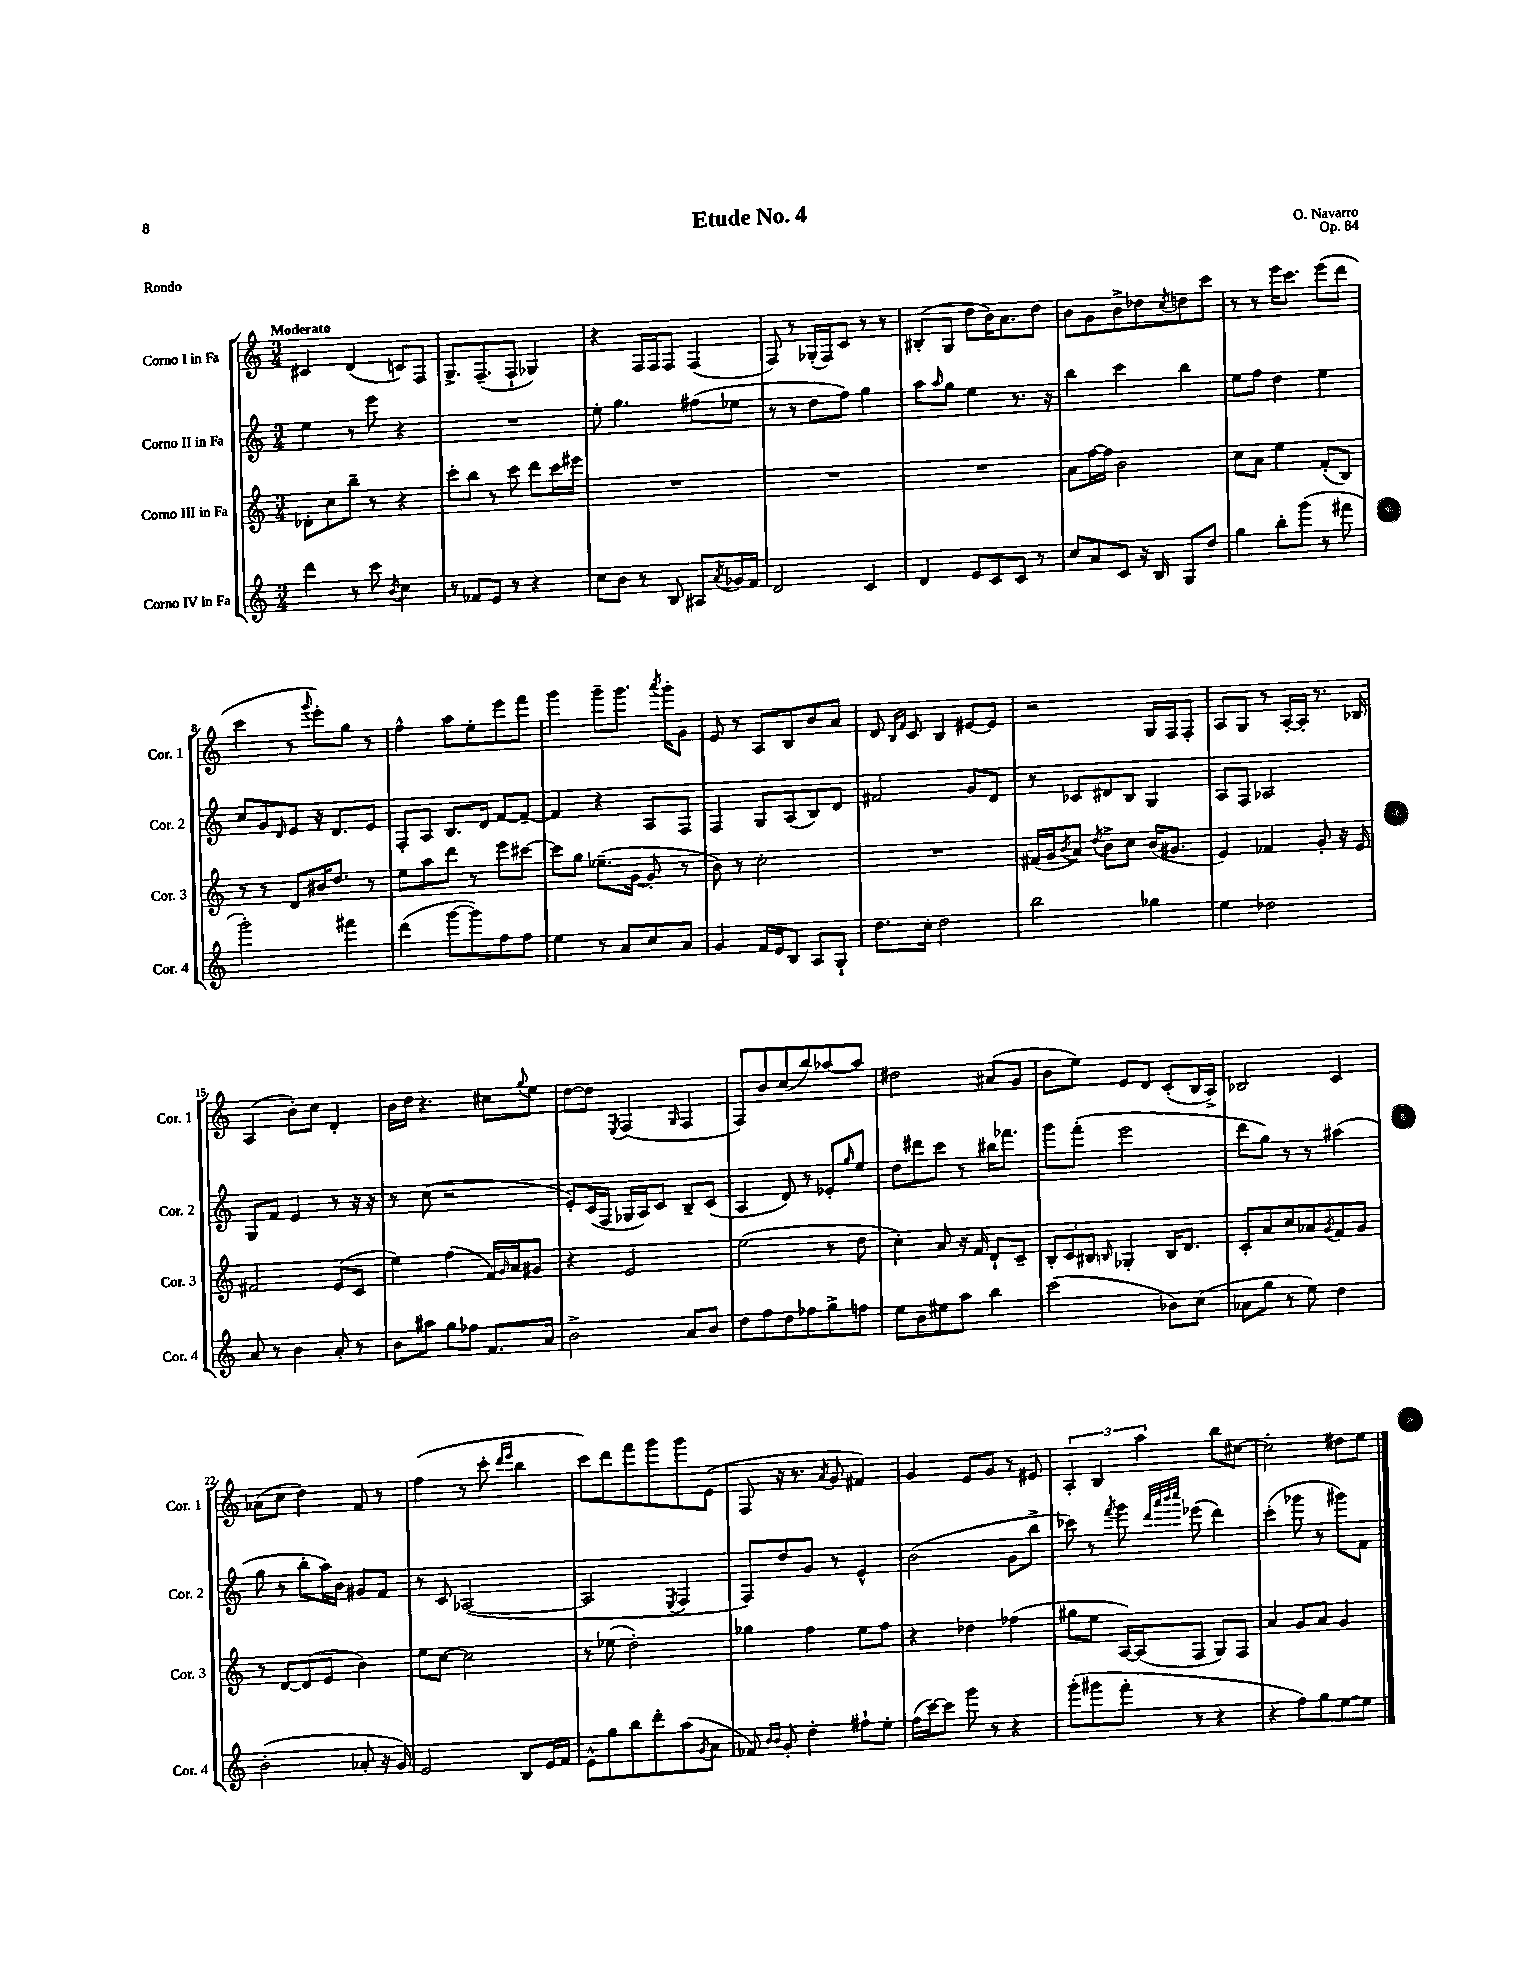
\header { title = "Etude No. 4" composer = "O. Navarro" opus = "Op. 84" piece = "Rondo" }
<<
\new StaffGroup <<
\new Staff = "s0" \with { instrumentName = "Corno I in Fa" shortInstrumentName = "Cor. 1" } {
    \clef treble \key c \major \numericTimeSignature \time 3/4 \tempo "Moderato"
    cis'4 d'4( c'8) f8 |
    g8.-> f8.--( f8-! ges4) |
    r4 f16 f16 f8 f4( |
    f8) r8 ges16-.( f16) c'8 r8 r8 |
    bis8-.( g8 d''8 b'16) a'8. d''8 |
    b'8 g'8 b'8-> des''8 \acciaccatura { c''8 } d''8 c'''8 |
    r8 r8 e'''16 c'''8. e'''8( d'''8 |
    c'''4 r8 \appoggiatura { g'''8 } e'''8-.) g''8 r8 |
    f''4-^ a''8 e''8-. e'''8 f'''8 |
    g'''4 g'''8-- g'''8. \acciaccatura { a'''8 } g'''16-. g'8 |
    e'8 r8 a8 b8 b'8 a'8 |
    d'8 \grace { b16 f'16 } c'8 b4 eis'8~ eis'8 |
    r2 g16 f16 f8-. |
    a8 g8 r8 a16~-. a16-. r8. bes16 |
    a4( b'8-.) c''8 d'4-. |
    b'16 d''16 r4. cis''8 \appoggiatura { g''8 } e''8 |
    d''8~ d''8 \acciaccatura { e8 } f4( \grace { g16 } f4 |
    f8) b'8 c''8( b''8) aes''8~ aes''8 |
    dis''2 ais'8( g'8 |
    b'8 e''8) e'8 d'8 c'8-.( b16 a16->) |
    bes2 c'4 |
    aes'8( c''8 d''4) f'8 r8 |
    f''4( r8 c'''8-. \grace { d'''16 e'''16 } b''4 |
    c'''8) d'''8 f'''8 g'''8 g'''8 e'8( |
    f8 r16 r8. \acciaccatura { a'8 } g'8 fis'4) |
    g'4 e'8 g'8 r8 eis'8 |
    \tuplet 3/2 { a4-. b4 a''4 } b''8 cis''8~ |
    cis''2-. dis''8 e''8 \bar "|." |
}
\new Staff = "s1" \with { instrumentName = "Corno II in Fa" shortInstrumentName = "Cor. 2" } {
    \clef treble \key c \major \numericTimeSignature \time 3/4
    e''4 r8 e'''8 r4 |
    R2. |
    e''8-. g''4. fis''8( ees''8 |
    r8 r8 d''8 f''8) g''4 |
    a''8 \grace { a''16 } g''8 e''4 r8. r16 |
    b''4 c'''4 b''4 |
    e''8 f''8 d''4 e''4 |
    c''8 g'8 \grace { d'16 } e'8 r16 d'8. e'8 |
    f8-. a8 b8. d'16 f'8~ f'8~-- |
    f'4 r4 a8 f8 |
    f4 g8 a8( b8) d'8 |
    fis'2 g'8 d'8 |
    r8 ces'8 dis'8 b8 g4 |
    a8 f8 aes2 |
    g8 f'8 e'4 r8 r16 r16 |
    r8 c''8( r2 |
    e'8-.) c'16( f16 ges16 a16) c'8 b8-- c'8( |
    a4 d'8) r8 ees'8-. \grace { g''16 } e''8 |
    d''8 dis'''8 c'''8 r8 bis''16 fes'''8. |
    g'''8 f'''8-.( e'''2 |
    d'''8 g''8) r8 r8 ais''4( |
    g''8 r8 b''8-. a''16) b'16 gis'8 f'8 |
    r8 c'8 aes2~( |
    aes2 \acciaccatura { e8 } f4 |
    f8) d''8 g'8 r8 e'4-^ |
    b'2( g'8 b''8-> |
    ces'''8) r8 \acciaccatura { f'''8 } g'''8 \grace { d'''32 a'''32 b'''32 c''''32 } ees'''8( d'''4) |
    c'''4-.( ges'''8 r8 gis'''8) f'8 \bar "|." |
}
\new Staff = "s2" \with { instrumentName = "Corno III in Fa" shortInstrumentName = "Cor. 3" } {
    \clef treble \key c \major \numericTimeSignature \time 3/4
    des'8-. c''8 b''8-- r8 r4 |
    c'''8-. b''8 r8 c'''8 d'''8 c'''16 eis'''16 |
    R2. |
    R2. |
    R2. |
    a'8 f''16~ f''16 b'2 |
    c''8 a'8 e''4 f'8-.( b8) |
    r8 r8 d'8 bis'16 d''8. r8 |
    e''8 a''8 d'''8 r8 e'''8 cis'''8~ |
    cis'''8 g''8 ees''8.--( g'16~ g'8-. r8 |
    b'8) r8 c''2-. |
    R2. |
    fis'16( g'16 \acciaccatura { b'8 } a'8) \acciaccatura { d''8 } b'8-> c''8 b'16( gis'8. |
    e'4) fes'4 g'8-. r16 e'16 |
    fis'2 e'8( c'8 |
    e''4) f''4( f'16) \grace { g'16 } a'16 gis'8 |
    r4 e'2 |
    e''2( r8 d''8 |
    c''4-.) a'8 r16 f'16 d'8-! c'8-- |
    \tuplet 3/2 { b8-. c'8 bis8 } \grace { b16 } ges4-. b16 d'8. |
    c'8-. a'8 c''8 aes'8 \acciaccatura { g'8 } f'8 g'8 |
    r8 d'8~ d'8( e'8 b'4) |
    e''8 c''8~ c''2 |
    r8 ees''8( d''2-.) |
    ges''4 f''4 e''8 f''8 |
    r4 des''4 fes''4( |
    gis''8 e''8 a16~) a16( f8 g8) f8 |
    a'4 g'8 a'8 g'4 \bar "|." |
}
\new Staff = "s3" \with { instrumentName = "Corno IV in Fa" shortInstrumentName = "Cor. 4" } {
    \clef treble \key c \major \numericTimeSignature \time 3/4
    d'''4 r8 c'''8 \acciaccatura { b'8 } c''4 |
    r8 fes'8 e'8 r8 r4 |
    c''8 b'8 r8 b8 ais8 \acciaccatura { a'8 } ges'16 f'16 |
    d'2 c'4 |
    d'4 e'8 c'8 c'8 r8 |
    c''8 a'8 c'8 r16 b16 g8 d''8 |
    g''4 b''8-. g'''8( r8 fis'''8 |
    g'''2-.) fis'''4 |
    d'''4( g'''8~ g'''8) f''8 f''8 |
    e''4 r8 a'8 c''8 a'8 |
    g'4 f'16 e'16 b8 a8 g8-! |
    d''8. c''16-. d''2 |
    b''2 ges''4 |
    e''4 des''2 |
    a'8 r8 b'4 a'8-. r8 |
    b'8 ais''8 g''8 fes''8 f'8. a'16 |
    b'2-> a'8 b'8 |
    d''8 f''8 d''8 fes''8 g''8-> f''8 |
    e''8 b'8 eis''8 a''8 b''4 |
    c'''2( bes'8) c''8( |
    aes'8 g''8 r8 e''8) d''4 |
    b'2-.( aes'8-. r16 g'16) |
    e'2 b8 e'16 f'16 |
    e'8-^ g''8 b''8 d'''8-. a''8( \acciaccatura { g'8 } a'8 |
    fes'8) \grace { b'16 b'16 } g'8-. d''4-. fis''8-! e''8-. |
    f''16( c'''16~) c'''8 g'''8 r8 r4 |
    g'''8-.( gis'''8 f'''8-. r8 r4 |
    r4 f''8) g''8 e''8~ e''8 \bar "|." |
}
>>
>>
